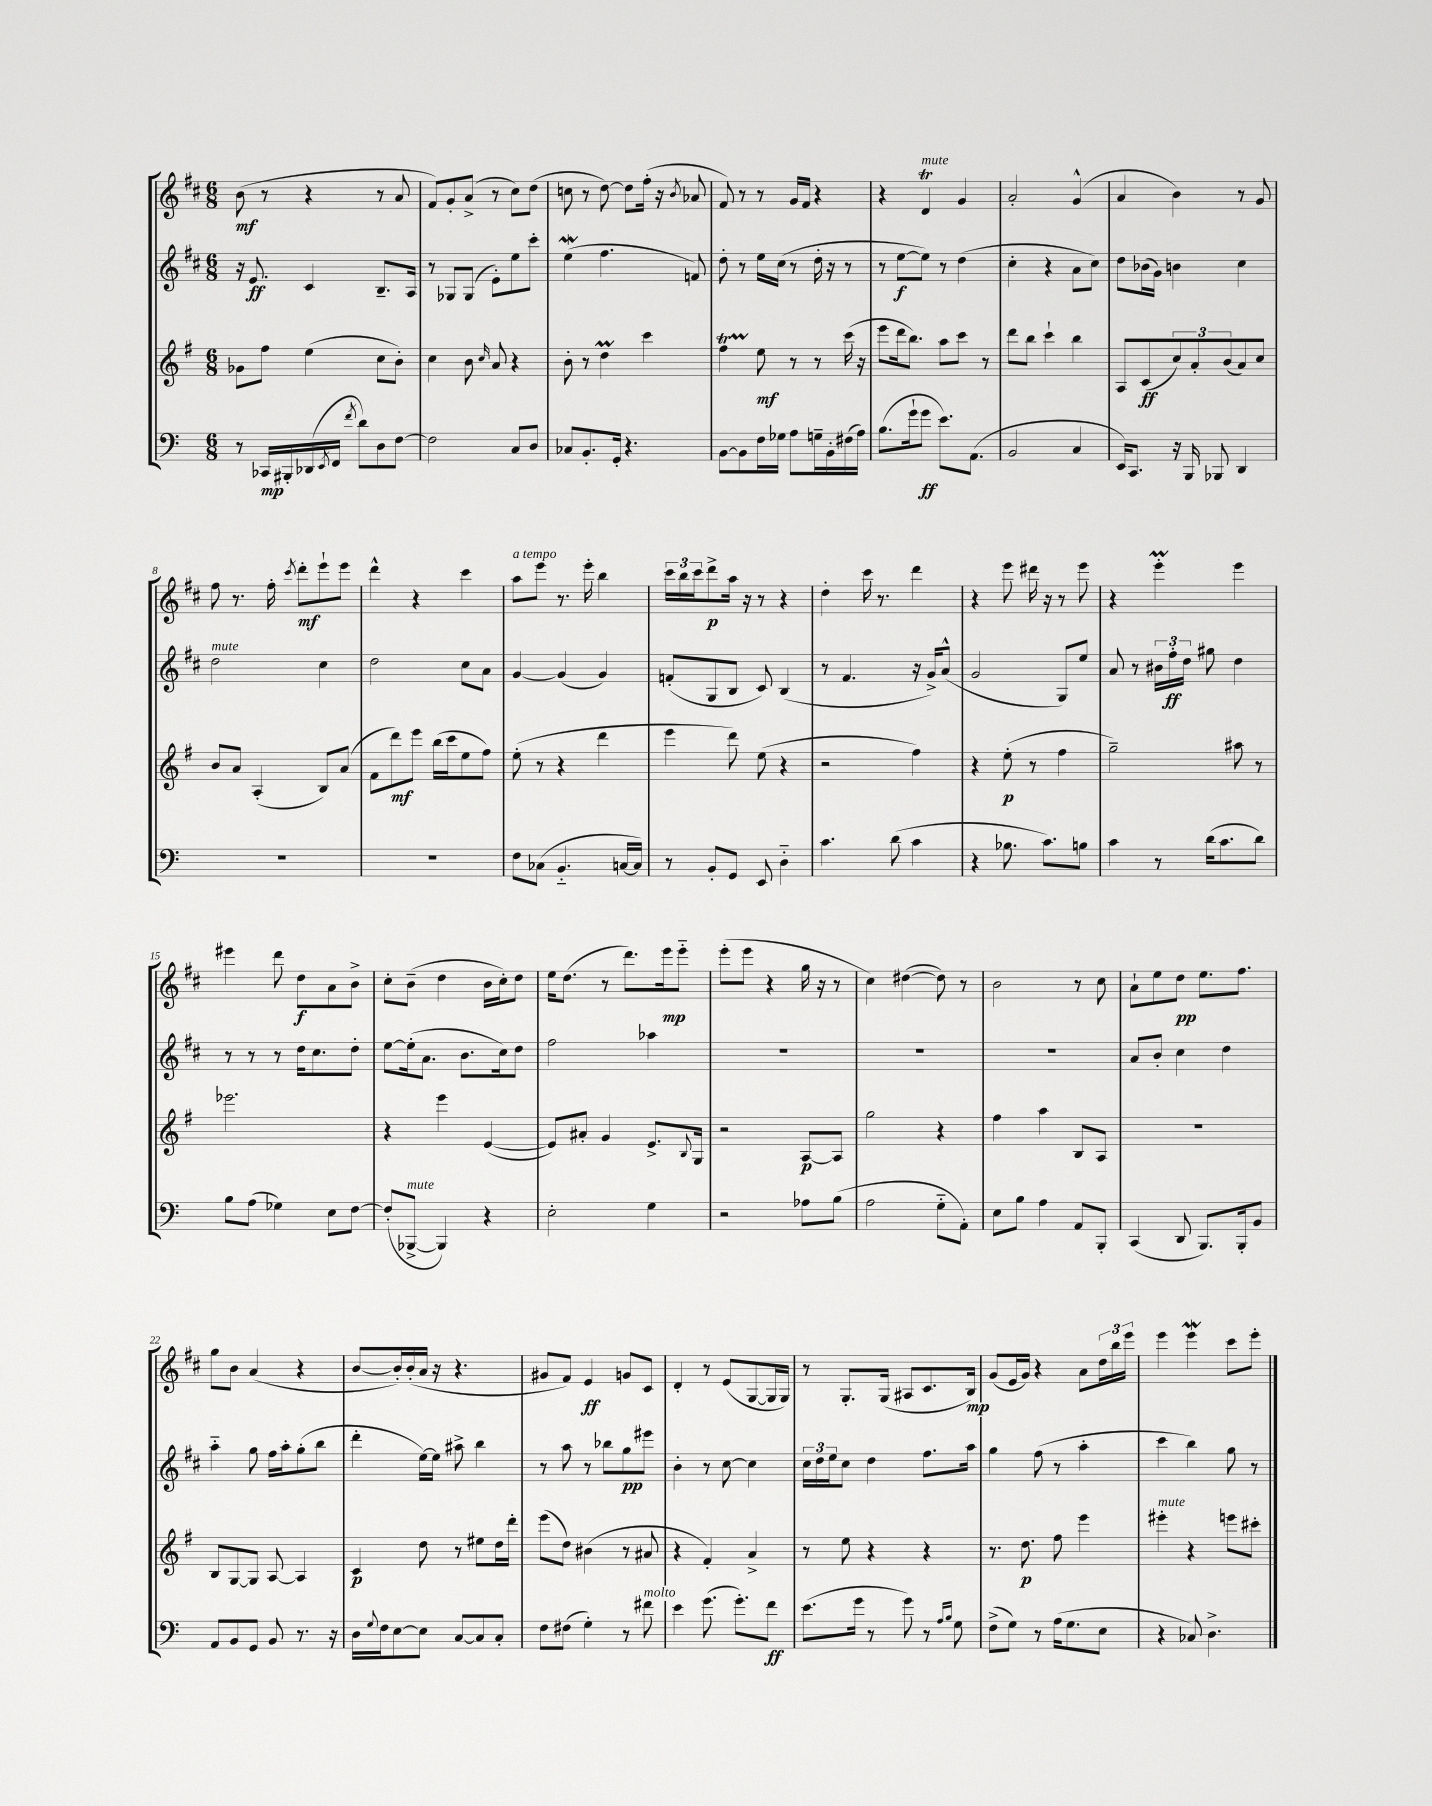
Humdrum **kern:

**kern	**dynam	**kern	**dynam	**kern	**dynam	**kern	**dynam
*part4	*part4	*part3	*part3	*part2	*part2	*part1	*part1
*staff4	*staff4	*staff3	*staff3	*staff2	*staff2	*staff1	*staff1
*clefF4	*	*clefG2	*	*clefG2	*	*clefG2	*
*k[]	*	*k[f#]	*	*k[f#c#]	*	*k[f#c#]	*
*M6/8	*	*M6/8	*	*M6/8	*	*M6/8	*
=1	=1	=1	=1	=1	=1	=1	=1
8r	.	8g-X\L	.	16r	.	(8b\	mf
.	.	.	.	8.e/	ff	.	.
16CC-X/LL	mp	8ff#\J	.	.	.	8r	.
16BBB#X'/	.	.	.	.	.	.	.
(16DD-X/	.	(4ee\	.	4c#/	.	4r	.
8qEE/	.	.	.	.	.	.	.
16FF/JJ	.	.	.	.	.	.	.
8qf/	.	.	.	.	.	.	.
8d\L)	.	.	.	.	.	.	.
8D\	.	8cc\L	.	8.B~/L	.	8r	.
[8F\J	.	8b'\J)	.	.	.	8a/	.
.	.	.	.	16A/Jk	.	.	.
=2	=2	=2	=2	=2	=2	=2	=2
2F\]	.	4cc\	.	8r	.	8f#/L)	.
.	.	.	.	8G-X/L	.	8g'/	.
.	.	8b\	.	(8G-/J	.	(8a^/J	.
.	.	16qqcc/	.	.	.	.	.
.	.	8a/	.	8e'\L)	.	8r	.
8C/L	.	4r	.	8ee\	.	8cc#\L)	.
8D/J	.	.	.	8ccc#'\J	.	(8dd\J	.
=3	=3	=3	=3	=3	=3	=3	=3
8C-X/L	.	8b'\	.	(4eeW\	.	8ccn\	.
8.BB'/	.	8r	.	.	.	8r	.
.	.	4ddM\	.	4.ff#\	.	[8dd\)	.
16GG'/Jk	.	.	.	.	.	.	.
4.r	.	.	.	.	.	8dd\L]	.
.	.	4ccc\	.	.	.	(16ff#'\Jk	.
.	.	.	.	.	.	16r	.
.	.	.	.	.	.	8qb/	.
.	.	.	.	8fn/)	.	8a-X/	.
=4	=4	=4	=4	=4	=4	=4	=4
[8BB\L	.	4ff#t\	.	8dd'\	.	8f#/)	.
8BB\]	.	.	.	8r	.	8r	.
16F\L	.	8ee\	mf	16ee\LL	.	8r	.
16G-X\JJ	.	.	.	(16cc#\JJ	.	.	.
8A\L	.	8r	.	8r	.	16g/LL	.
.	.	.	.	.	.	16f#/JJ	.
16Gn~\L	.	8r	.	16dd'\	.	4r	.
16BB'\	.	.	.	16r	.	.	.
(16F#X\	.	(16ccc\	.	8r	.	.	.
16A\JJ)	.	16r	.	.	.	.	.
=5	=5	=5	=5	=5	=5	=5	=5
(8.B\L	.	8eee\L	.	8r	.	4r	.
.	.	16ddd\k	.	[8ee\L	f	.	.
16g`\k	.	8.bb\J)	.	.	.	.	.
!	!	!	!	!	!	!LO:TX:a:i:t=mute	!
8g\J	ff	.	.	8ee\J])	.	4dT/	.
8.e\L)	.	8aa\L	.	8r	.	.	.
.	.	8ccc\J	.	(4dd\	.	4g/	.
(8.AA\J	.	.	.	.	.	.	.
.	.	8r	.	.	.	.	.
=6	=6	=6	=6	=6	=6	=6	=6
2BB/	.	8ddd\L	.	4cc#'\	.	2a'/	.
.	.	8bb\J	.	.	.	.	.
.	.	4ccc`\	.	4r	.	.	.
4C/	.	4bb\	.	8a\L	.	(4g^^/	.
.	.	.	.	8cc#\J)	.	.	.
=7	=7	=7	=7	=7	=7	=7	=7
16EE/KL)	.	8A/L	.	8dd\L	.	4a/	.
8.CC/J	.	.	.	.	.	.	.
.	.	(8c/	ff	(16b-X\L	.	.	.
.	.	.	.	16g\JJ)	.	.	.
16r	.	12cc/)	.	4bn\	.	4b\)	.
16BBB/	.	.	.	.	.	.	.
.	.	12a'/	.	.	.	.	.
8BBB-X/	.	.	.	.	.	.	.
.	.	(12b/	.	.	.	.	.
4DD/	.	8a/)	.	4cc#\	.	8r	.
.	.	8cc/J	.	.	.	8g/	.
!!LO:LB:g=z
=8	=8	=8	=8	=8	=8	=8	=8
!	!	!	!	!LO:TX:a:i:t=mute	!	!	!
2.r	.	8b/L	.	2dd\	.	8ff#\	.
.	.	8a/J	.	.	.	8.r	.
.	.	(4A'/	.	.	.	.	.
.	.	.	.	.	.	16ff#'\	.
.	.	.	.	.	.	8qccc#/	.
.	.	.	.	.	.	8ddd'\L	mf
.	.	8B/L)	.	4cc#\	.	8eee`\	.
.	.	(8a/J	.	.	.	8eee\J	.
=9	=9	=9	=9	=9	=9	=9	=9
2.r	.	8f#\L	.	2dd\	.	4ddd^^\	.
.	.	8ddd\)	mf	.	.	.	.
.	.	8eee\J	.	.	.	4r	.
.	.	(16bb\LL	.	.	.	.	.
.	.	16ccc\J	.	.	.	.	.
.	.	8ee\	.	8cc#\L	.	4ccc#\	.
.	.	8ff#\J)	.	8a\J	.	.	.
=10	=10	=10	=10	=10	=10	=10	=10
!	!	!	!	!	!	!LO:TX:a:i:t=a tempo	!
8F\L	.	(8ee'\	.	[4g/	.	8aa\L	.
(8C-X\J	.	8r	.	.	.	8eee\J	.
4.BB/	.	4r	.	(4g/]	.	8.r	.
.	.	.	.	.	.	16eee'\	.
.	.	4ddd\	.	4g/)	.	4bb\	.
[16Cn/LL	.	.	.	.	.	.	.
16C/JJ])	.	.	.	.	.	.	.
=11	=11	=11	=11	=11	=11	=11	=11
8r	.	4eee\	.	(8fn'/L	.	24ccc#\LL	.
.	.	.	.	.	.	24bb\	.
.	.	.	.	.	.	24ccc#\J	.
8BB'/L	.	.	.	8G/	.	8ddd^\	p
8GG/J	.	8ddd\)	.	8B/J	.	16aa\Jk	.
.	.	.	.	.	.	16r	.
8EE/	.	(8ee\	.	8c#/)	.	8r	.
4D\	.	4r	.	(4B/	.	4r	.
=12	=12	=12	=12	=12	=12	=12	=12
4.c\	.	2r	.	8r	.	4dd'\	.
.	.	.	.	4.f#/	.	.	.
.	.	.	.	.	.	16ccc#\	.
.	.	.	.	.	.	8.r	.
(8d\	.	.	.	.	.	.	.
4c\	.	4ff#\)	.	16r	.	4ddd\	.
.	.	.	.	16g^/KL)	.	.	.
.	.	.	.	(8a^^/J	.	.	.
=13	=13	=13	=13	=13	=13	=13	=13
4r	.	4r	.	2g/	.	4r	.
8.B-X\	.	(8ee'\	p	.	.	8eee\	.
.	.	8r	.	.	.	16ddd#X\	.
8.c\L)	.	.	.	.	.	16r	.
.	.	4ff#\	.	8G/L)	.	8r	.
8Bn\J	.	.	.	8ee/J	.	8eee\	.
=14	=14	=14	=14	=14	=14	=14	=14
4c\	.	2gg~\)	.	8a/	.	4r	.
.	.	.	.	8r	.	.	.
8r	.	.	.	24b#X\LL	.	4eeeM'\	.
.	.	.	.	24ff#'\	ff	.	.
.	.	.	.	24dd\JJ	.	.	.
(16d\KL	.	.	.	8gg#X\	.	.	.
8.c\	.	.	.	.	.	.	.
.	.	8aa#X\	.	4dd\	.	4eee\	.
8d\J)	.	8r	.	.	.	.	.
!!LO:LB:g=z
=15	=15	=15	=15	=15	=15	=15	=15
8B\L	.	2.eee-X\	.	8r	.	4eee#X\	.
(8A\J	.	.	.	8r	.	.	.
4G-X\)	.	.	.	8r	.	8ddd\	.
.	.	.	.	16dd\KL	.	8dd\L	f
.	.	.	.	8.cc#\	.	.	.
8E\L	.	.	.	.	.	8a\	.
[8F\J	.	.	.	8dd'\J	.	8b^\J	.
=16	=16	=16	=16	=16	=16	=16	=16
(8F'/L]	.	4r	.	[8ee\L	.	8cc#'\L	.
!LO:TX:a:i:t=mute	!	!	!	!	!	!	!
[8BBB-X^/J	.	.	.	(16ee'\k]	.	(8b~\J	.
.	.	.	.	8.a\J	.	.	.
4BBB-/])	.	4eee\	.	.	.	4dd\	.
.	.	.	.	8.b\L	.	.	.
4r	.	([4e/	.	.	.	16b\LL	.
.	.	.	.	16cc#\k)	.	16cc#'\J)	.
.	.	.	.	8dd\J	.	8dd\J	.
=17	=17	=17	=17	=17	=17	=17	=17
2E'\	.	8e/L])	.	2ff#\	.	16ee\KL	.
.	.	.	.	.	.	(8.dd\J	.
.	.	8a#X'/J	.	.	.	.	.
.	.	4g/	.	.	.	8r	.
.	.	.	.	.	.	8.ddd\L)	.
4G\	.	8.e^/L	.	4aa-X\	.	.	.
.	.	.	.	.	.	16eee\k	mp
.	.	.	.	.	.	8eee\J	.
.	.	8qqB/	.	.	.	.	.
.	.	16G/Jk	.	.	.	.	.
=18	=18	=18	=18	=18	=18	=18	=18
2r	.	2r	.	2.r	.	(8eee'\L	.
.	.	.	.	.	.	8eee\J	.
.	.	.	.	.	.	4r	.
8A-X\L	.	[8A/L	p	.	.	16gg\	.
.	.	.	.	.	.	16r	.
(8B\J	.	8A/J]	.	.	.	8r	.
=19	=19	=19	=19	=19	=19	=19	=19
2A\	.	2gg\	.	2.r	.	4cc#\)	.
.	.	.	.	.	.	([4dd#X\	.
8G\L	.	4r	.	.	.	8dd#\])	.
8AA'\J)	.	.	.	.	.	8r	.
=20	=20	=20	=20	=20	=20	=20	=20
8E\L	.	4ff#\	.	2.r	.	2b\	.
8B\J	.	.	.	.	.	.	.
4A\	.	4aa\	.	.	.	.	.
8AA/L	.	8B/L	.	.	.	8r	.
8BBB'/J	.	8A/J	.	.	.	8cc#\	.
=21	=21	=21	=21	=21	=21	=21	=21
(4CC/	.	2.r	.	8a/L	.	8a`\L	.
.	.	.	.	8b'/J	.	8ee\	.
8DD/	.	.	.	4cc#\	.	8dd\J	pp
8.BBB/L)	.	.	.	.	.	8.ee\L	.
.	.	.	.	4dd\	.	.	.
16BBB'/k	.	.	.	.	.	8.ff#\J	.
8BB/J	.	.	.	.	.	.	.
!!LO:LB:g=z
=22	=22	=22	=22	=22	=22	=22	=22
8AA/L	.	8B/L	.	4aa\	.	8gg\L	.
8BB/	.	[8G/	.	.	.	8b\J	.
8GG/J	.	8G/J]	.	8gg\	.	(4a/	.
8BB/	.	[8A/	.	16ff#\LL	.	.	.
.	.	.	.	16aa'\J	.	.	.
8.r	.	4A/]	.	(8gg'\	.	4r	.
.	.	.	.	8bb\J	.	.	.
16r	.	.	.	.	.	.	.
=23	=23	=23	=23	=23	=23	=23	=23
16D\LL	.	4c/	p	4ddd'\	.	[8b/L	.
8qqG/	.	.	.	.	.	.	.
16F\J	.	.	.	.	.	.	.
[8E\	.	.	.	.	.	16b'/L])	.
.	.	.	.	.	.	(16b'/	.
8E\J]	.	8dd\	.	[16ee\LL)	.	16a/JJ	.
.	.	.	.	16ee\JJ]	.	16r	.
[8C/L	.	8r	.	8aa#X^\	.	4.r	.
8C/]	.	8ee#X\L	.	4bb\	.	.	.
8C'/J	.	16dd\L	.	.	.	.	.
.	.	16ddd'\JJ	.	.	.	.	.
=24	=24	=24	=24	=24	=24	=24	=24
8F\L	.	(8eee\L	.	8r	.	8g#X/L	.
(8F#X\J	.	8dd\J)	.	8aa\	.	8f#/J)	.
4G'\)	.	(4b#X\	.	8r	.	4e/	ff
.	.	.	.	8bb-X\L	.	.	.
8r	.	8r	.	8gg\	pp	8gn/L	.
!LO:TX:a:i:t=molto	!	!	!	!	!	!	!
8f#X\	.	8a#X/	.	8eee#X\J	.	8c#/J	.
=25	=25	=25	=25	=25	=25	=25	=25
4e\	.	4r	.	4b'\	.	4d'/	.
(8.g\	.	4f#'/)	.	8r	.	8r	.
.	.	.	.	[8cc#\	.	(8e/L	.
8.g'\L)	.	.	.	.	.	.	.
.	.	4a^/	.	4cc#\]	.	[8G/	.
8f\J	ff	.	.	.	.	16G/L]	.
.	.	.	.	.	.	16G/JJ)	.
=26	=26	=26	=26	=26	=26	=26	=26
(8.e\L	.	8r	.	24cc#\LL	.	8r	.
.	.	.	.	24dd\	.	.	.
.	.	.	.	24ee\J	.	.	.
.	.	8ee\	.	8cc#\J	.	8.G'/L	.
16g\Jk	.	.	.	.	.	.	.
8r	.	4r	.	4dd\	.	.	.
.	.	.	.	.	.	(16G/Jk	.
8g\)	.	.	.	.	.	8A#X/L	.
8r	.	4r	.	8.ff#\L	.	8.c#/	.
16qqA/LL	.	.	.	.	.	.	.
16qqB/JJ	.	.	.	.	.	.	.
8G\	.	.	.	.	.	.	.
.	.	.	.	16aa\Jk	.	16B/Jk)	mp
=27	=27	=27	=27	=27	=27	=27	=27
(8F^\L	.	8.r	.	4gg\	.	(8g/L	.
8G\J)	.	.	.	.	.	16e/L	.
.	.	8.dd\	p	.	.	16g/JJ)	.
8r	.	.	.	(8ff#\	.	4r	.
(16A\KL	.	8ff#\	.	8r	.	.	.
8.G\	.	.	.	.	.	.	.
.	.	4eee\	.	4aa'\	.	8a\L	.
8E\J	.	.	.	.	.	24dd\L	.
.	.	.	.	.	.	24bb\	.
.	.	.	.	.	.	24eee\JJ	.
=28	=28	=28	=28	=28	=28	=28	=28
!	!	!LO:TX:a:i:t=mute	!	!	!	!	!
4r	.	4eee#X'\	.	4ccc#\	.	4eee\	.
8C-X/)	.	4r	.	4bb\)	.	4eeeW\	.
4.D^\	.	.	.	.	.	.	.
.	.	8eeen\L	.	8gg\	.	8ccc#\L	.
.	.	8ccc#X'\J	.	8r	.	8eee'\J	.
==	==	==	==	==	==	==	==
*-	*-	*-	*-	*-	*-	*-	*-
